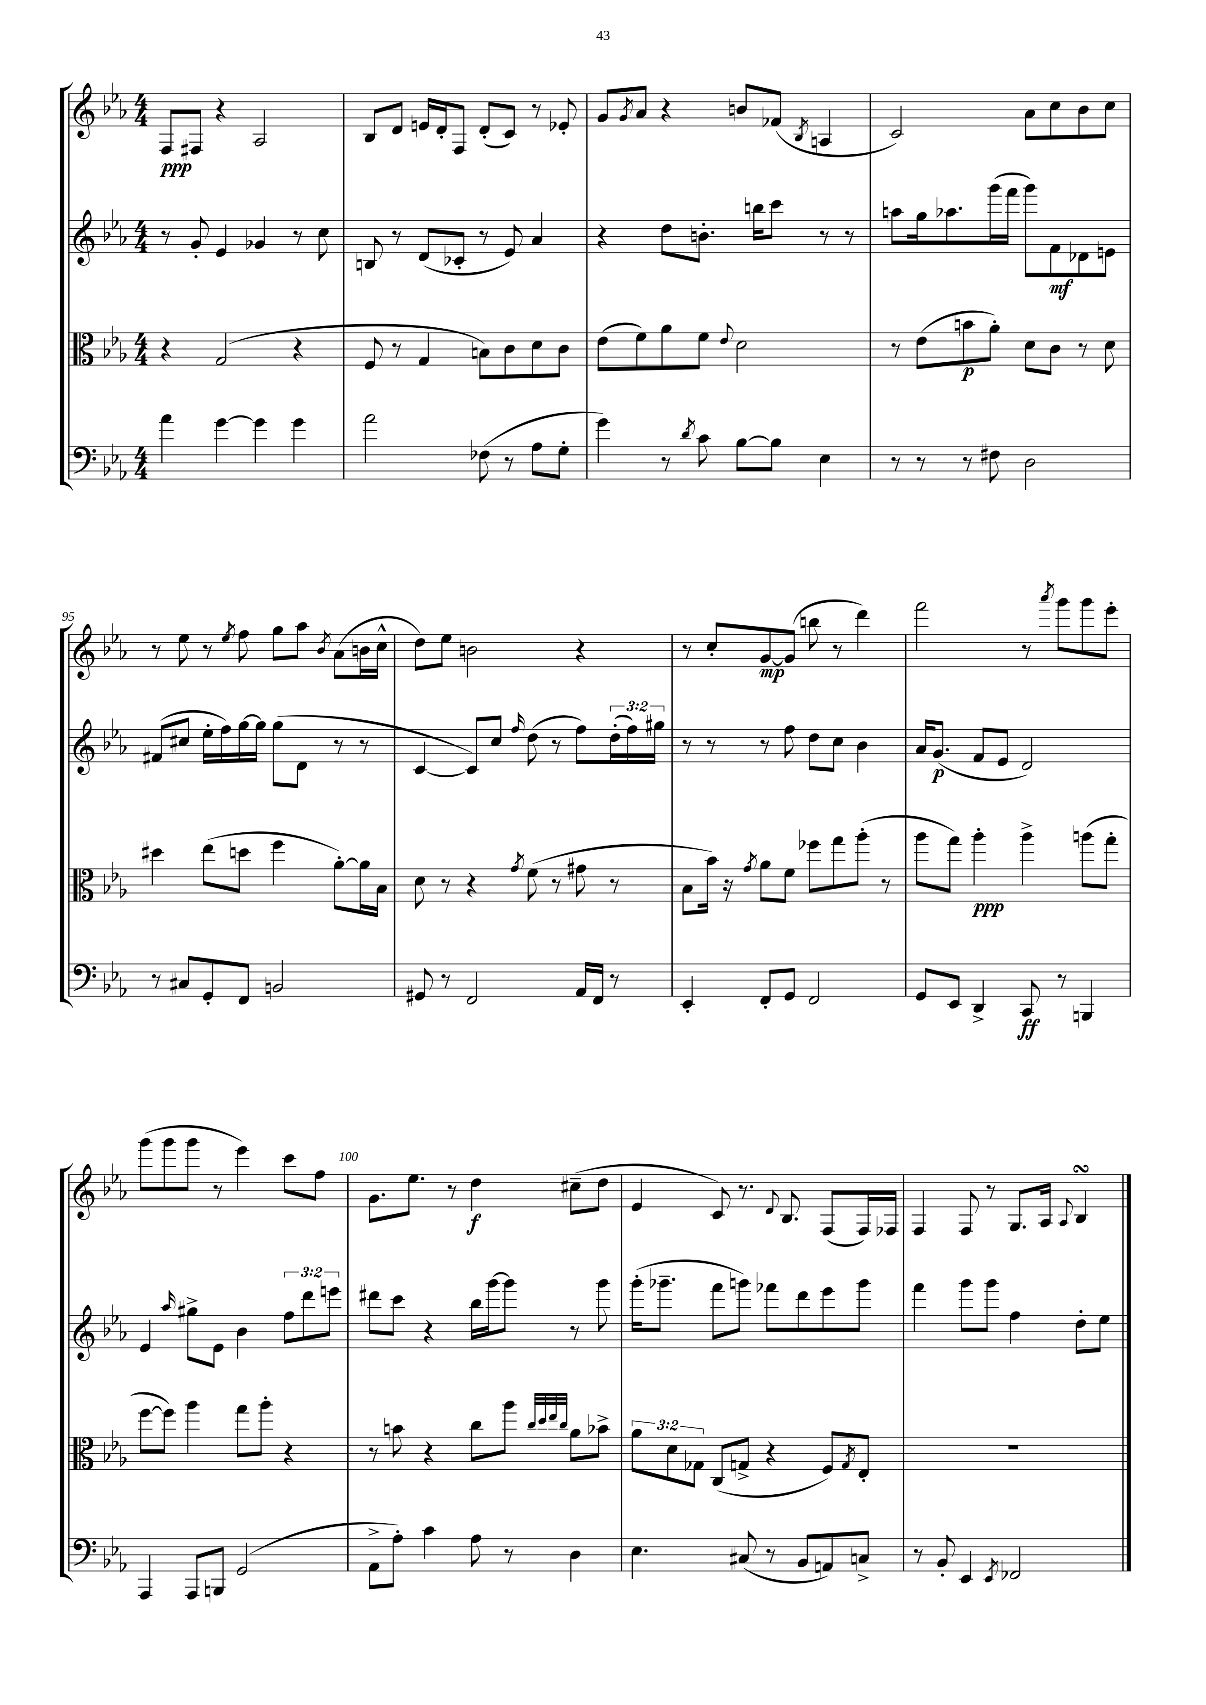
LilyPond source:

<<
\new StaffGroup <<
\new Staff = "s0" {
    \clef treble \key ees \major \numericTimeSignature \time 4/4
    f8\ppp fis8 r4 aes2 |
    bes8 d'8 e'16 d'16-. f8 d'8-.( c'8) r8 ees'8-. |
    g'8 \acciaccatura { g'8 } aes'8 r4 b'8 fes'8( \acciaccatura { bes8 } a4 |
    c'2) aes'8 c''8 bes'8 c''8 |
    r8 ees''8 r8 \acciaccatura { ees''8 } f''8 g''8 aes''8 \acciaccatura { bes'8 } aes'8( b'16 c''16-^ |
    d''8) ees''8 b'2 r4 |
    r8 c''8-. g'8~\mp g'8( b''8 r8 d'''4) |
    f'''2 r8 \acciaccatura { aes'''8 } g'''8 g'''8 ees'''8-. |
    g'''8( g'''8 g'''8 r8 ees'''4) c'''8 f''8 |
    g'8. ees''8. r8 d''4\f cis''8--( d''8 |
    ees'4 c'8) r8. \appoggiatura { d'8 } bes8. f8( f16) fes16 |
    f4 f8 r8 g8. aes16 \appoggiatura { aes8 } bes4\turn \bar "|." |
}
\new Staff = "s1" {
    \clef treble \key ees \major \numericTimeSignature \time 4/4 \override Staff.TupletNumber.text = #tuplet-number::calc-fraction-text
    r8 g'8-. ees'4 ges'4 r8 c''8 |
    b8 r8 d'8( ces'8-. r8 ees'8) aes'4 |
    r4 d''8 b'8.-. b''16 c'''8 r8 r8 |
    a''8 g''16 aes''8. g'''16( f'''16 g'''8) f'8\mf des'8 e'8 |
    fis'8( cis''8 ees''16-. f''16) g''16~ g''16 g''8( d'8 r8 r8 |
    c'4~ c'8) c''8 \grace { f''16 } d''8( r8 f''8) \tuplet 3/2 { d''16-.( f''16) gis''16 } |
    r8 r8 r8 f''8 d''8 c''8 bes'4 |
    aes'16 g'8.\p( f'8 ees'8 d'2) |
    ees'4 \grace { aes''16 } gis''8-> ees'8 bes'4 \tuplet 3/2 { f''8 d'''8 e'''8 } |
    dis'''8 c'''8 r4 bes''16 g'''16~ g'''8 r8 g'''8 |
    g'''16-.( ges'''8.-- f'''8 g'''8) fes'''8 d'''8 ees'''8 g'''8 |
    f'''4 g'''8 g'''8 f''4 d''8-. ees''8 \bar "|." |
}
\new Staff = "s2" {
    \clef alto \key ees \major \numericTimeSignature \time 4/4 \override Staff.TupletNumber.text = #tuplet-number::calc-fraction-text
    r4 g2( r4 |
    f8 r8 g4 b8) c'8 d'8 c'8 |
    ees'8( f'8) aes'8 f'8 \appoggiatura { ees'8 } d'2 |
    r8 ees'8( b'8\p aes'8-.) d'8 c'8 r8 d'8 |
    dis''4 ees''8( d''8 f''4 aes'8~-.) aes'16 bes16 |
    d'8 r8 r4 \acciaccatura { g'8 } f'8( r8 gis'8 r8 |
    bes8 bes'16) r16 \acciaccatura { g'8 } aes'8 f'8 fes''8 g''8 aes''8-.( r8 |
    aes''8 g''8) aes''4-.\ppp aes''4-> a''8( g''8-. |
    f''8~ f''8) aes''4 g''8 aes''8-. r4 |
    r8 b'8 r4 c''8 aes''8 \grace { c''32 d''32 ees''32 c''32 } aes'8 bes'8-> |
    \tuplet 3/2 { aes'8 d'8 ges8 } c8( g8-> r4 f8) \acciaccatura { g8 } ees8-. |
    R1 \bar "|." |
}
\new Staff = "s3" {
    \clef bass \key ees \major \numericTimeSignature \time 4/4
    aes'4 g'4~ g'4 g'4 |
    aes'2 fes8( r8 aes8 g8-. |
    g'4) r8 \acciaccatura { d'8 } c'8 bes8~ bes8 ees4 |
    r8 r8 r8 fis8 d2 |
    r8 cis8 g,8-. f,8 b,2 |
    gis,8 r8 f,2 aes,16 f,16 r8 |
    ees,4-. f,8-. g,8 f,2 |
    g,8 ees,8 d,4-> c,8\ff r8 b,,4 |
    aes,,4 aes,,8 b,,8 g,2( |
    aes,8-> aes8-.) c'4 aes8 r8 d4 |
    ees4. cis8( r8 bes,8 a,8) c8-> |
    r8 bes,8-. ees,4 \acciaccatura { ees,8 } fes,2 \bar "|." |
}
>>
>>
\layout { \context { \Score currentBarNumber = #91 \override BarNumber.break-visibility = ##(#f #t #t) barNumberVisibility = #(every-nth-bar-number-visible 5) } }
